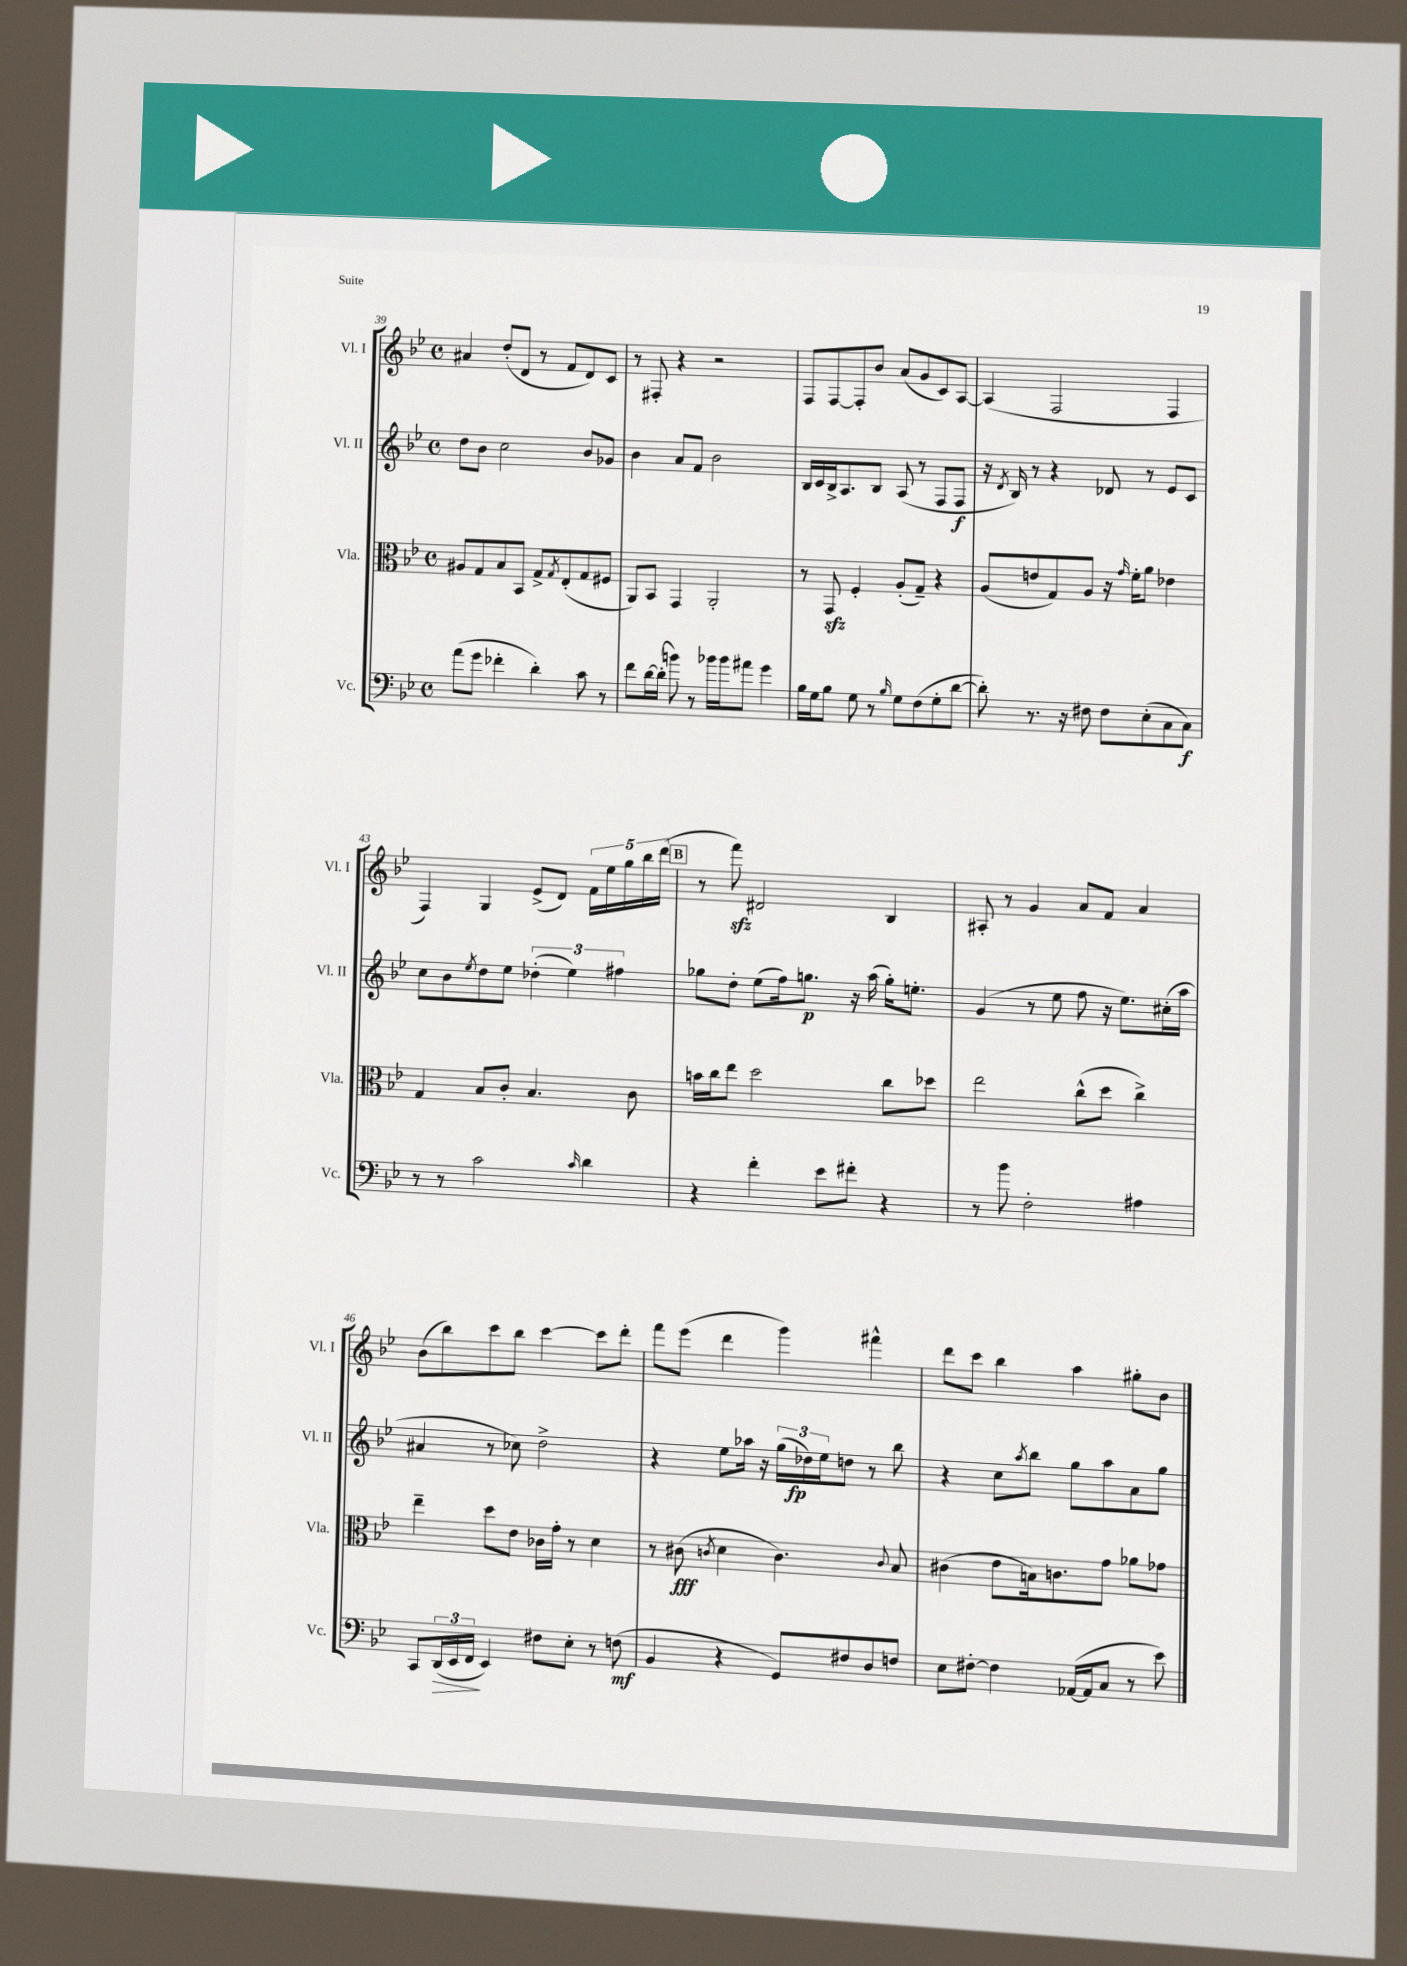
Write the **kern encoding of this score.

**kern	**dynam	**kern	**dynam	**kern	**dynam	**kern
*part4	*part4	*part3	*part3	*part2	*part2	*part1
*staff4	*staff4	*staff3	*staff3	*staff2	*staff2	*staff1
*I"Vc.	*	*I"Vla.	*	*I"Vl. II	*	*I"Vl. I
*I'Vc.	*	*I'Vla.	*	*I'Vl. II	*	*I'Vl. I
*clefF4	*	*clefC3	*	*clefG2	*	*clefG2
*k[b-e-]	*	*k[b-e-]	*	*k[b-e-]	*	*k[b-e-]
*M4/4	*	*M4/4	*	*M4/4	*	*M4/4
*met(c)	*	*met(c)	*	*met(c)	*	*met(c)
=39	=39	=39	=39	=39	=39	=39
(8a\L	.	8A#X/L	.	8dd\L	.	4a#X/
8g\J	.	8G/	.	8b-\J	.	.
4f-X'\	.	8B-/	.	2cc\	.	(8dd'/L
.	.	8BB-/J	.	.	.	8d/J
4d'\)	.	8G^/L	.	.	.	8r
.	.	8qG/	.	.	.	.
.	.	(8E-'/	.	.	.	8f/L
8c\	.	8G/	.	8b-/L	.	8d/)
8r	.	8F#X/J	.	8g-X/J	.	8c/J
=40	=40	=40	=40	=40	=40	=40
8f\L	.	8AA/L)	.	4b-\	.	8r
[16d\L	.	8BB-/J	.	.	.	8F#X'/
(16d'\JJ]	.	.	.	.	.	.
8bn\)	.	4GG/	.	8a/L	.	4r
8r	.	.	.	8f/J	.	.
16b-X\LL	.	2AA'/	.	2b-\	.	2r
16b-\J	.	.	.	.	.	.
8a#X\J	.	.	.	.	.	.
4g\	.	.	.	.	.	.
=41	=41	=41	=41	=41	=41	=41
16B-\LL	.	8r	.	16B-/LL	.	8F/L
16G\J	.	.	.	16c/	.	.
8B-\J	.	8GGzz/	.	16B-^/J	.	[8F/
.	.	.	.	8.A/	.	.
8G\	.	4F'/	.	.	.	8F'/]
8r	.	.	.	8B-/J	.	8b-/J
16qqB-/	.	.	.	.	.	.
8G\L	.	(8A'/L	.	(8A/	.	(8a/L
(8F\	.	8G~/J)	.	8r	.	8g/
8G'\	.	4r	.	8F/L	.	8c/)
[8d\J	.	.	.	8F/J	f	[8A/J
=42	=42	=42	=42	=42	=42	=42
8d'\])	.	(8A/L	.	16r	.	(4A/]
.	.	.	.	8qd/	.	.
.	.	.	.	16B-/)	.	.
8.r	.	8en/	.	8r	.	.
.	.	8G/)	.	4r	.	2F/
16r	.	.	.	.	.	.
8F#X\	.	8A/J	.	.	.	.
8F#\L	.	16r	.	8d-X/	.	.
.	.	16qqg/	.	.	.	.
.	.	16f'\KL	.	.	.	.
(8E-'\	.	8a\J	.	8r	.	.
8C\	.	4e-X\	.	8e-/L	.	4F/
8C\J)	f	.	.	8c/J	.	.
!!LO:LB:g=z
=43	=43	=43	=43	=43	=43	=43
8r	.	4G/	.	8cc\L	.	4F/)
8r	.	.	.	8b-\	.	.
.	.	.	.	8qee-/	.	.
2c\	.	8B-/L	.	8dd\	.	4G/
.	.	8c'/J	.	8ee-\J	.	.
.	.	4.B-/	.	(6dd-X'\	.	(8e-^/L
.	.	.	.	.	.	8d/J)
.	.	.	.	6ee-\)	.	.
16qqc/	.	.	.	.	.	.
4d\	.	.	.	.	.	20f\LL
.	.	.	.	.	.	20ee-\
.	.	.	.	6ff#X\	.	.
.	.	.	.	.	.	20gg\
.	.	8c\	.	.	.	.
.	.	.	.	.	.	20bb-\
.	.	.	.	.	.	(20ddd\JJ
!!LO:REH:place=s1:t=B
=44	=44	=44	=44	=44	=44	=44
4r	.	16bn\LL	.	8gg-X\L	.	8r
.	.	16cc\J	.	.	.	.
.	.	8ee-\J	.	8dd'\J	.	8fffzz\)
4f'\	.	2dd\	.	(8ee-\L	.	2d#X/
.	.	.	.	16ff\k)	.	.
.	.	.	.	8.ggn\J	p	.
8e-\L	.	.	.	.	.	.
8f#X'\J	.	.	.	16r	.	.
.	.	.	.	(16aa\	.	.
4r	.	8cc\L	.	16gg'\KL)	.	4B-/
.	.	.	.	8.een'\J	.	.
.	.	8dd-X\J	.	.	.	.
=45	=45	=45	=45	=45	=45	=45
8r	.	2ee-\	.	(4g/	.	8A#X'/
8b-\	.	.	.	.	.	8r
2F'\	.	.	.	8r	.	4g/
.	.	.	.	8ee-\	.	.
.	.	(8cc^^\L	.	8ff\	.	8a/L
.	.	8dd\J	.	16r	.	8f/J
.	.	.	.	8.ee-\L)	.	.
4A#X\	.	4cc^\)	.	.	.	4a/
.	.	.	.	(16cc#X'\L	.	.
.	.	.	.	16aa\JJ	.	.
!!LO:LB:g=z
=46	=46	=46	=46	=46	=46	=46
8CC/L	.	4ee-~\	.	4a#X/	.	(8b-\L
!	!LO:HP:b	!	!	!	!	!
(24DD/L	>	.	.	.	.	8bb-\)
24EE-/	.	.	.	.	.	.
24FF/JJ	.	.	.	.	.	.
4EE-/)	]	8dd\L	.	8r	.	8ccc\
.	.	8e-\J	.	8cc-X\)	.	8bb-\J
8F#X\L	.	16c-X\LL	.	2dd^\	.	[4ccc\
.	.	16g'\JJ	.	.	.	.
8E-'\J	.	8r	.	.	.	.
8r	.	4d\	.	.	.	8ccc\L]
(8Fn\	mf	.	.	.	.	8ddd'\J
=47	=47	=47	=47	=47	=47	=47
4BB-/	.	8r	.	4r	.	8fff\L
.	.	(8c#X\	fff	.	.	(8eee-\J
.	.	8qcn/	.	.	.	.
4r	.	4d\	.	8ee-\L	.	4ddd\
.	.	.	.	16aa-X\Jk	.	.
.	.	.	.	16r	.	.
8GG/L)	.	4.c\)	.	(24gg\LL	.	4ggg\)
.	.	.	.	24dd-X\)	fp	.
.	.	.	.	24ee-\J	.	.
8F#X/	.	.	.	8ddn\J	.	.
8D/	.	.	.	8r	.	4fff#X^^\
.	.	8qqc/	.	.	.	.
8Fn/J	.	8B-/	.	8bb-\	.	.
=48	=48	=48	=48	=48	=48	=48
8E-\L	.	(4c#X\	.	4r	.	8ddd\L
[8F#X'\J	.	.	.	.	.	8ccc\J
4F#\]	.	8e-\L	.	8cc\L	.	4bb-\
.	.	.	.	8qaa/	.	.
.	.	16Bn\k)	.	8bb-\J	.	.
.	.	8.cn\	.	.	.	.
([16AA-X/LL	.	.	.	8gg\L	.	4aa\
16AA-/J]	.	.	.	.	.	.
8C/J	.	8g\J	.	8aa\	.	.
8r	.	8a-X\L	.	8a\	.	8gg#X'\L
8e-\)	.	8g-X\J	.	8gg\J	.	8b-\J
==	==	==	==	==	==	==
*-	*-	*-	*-	*-	*-	*-
